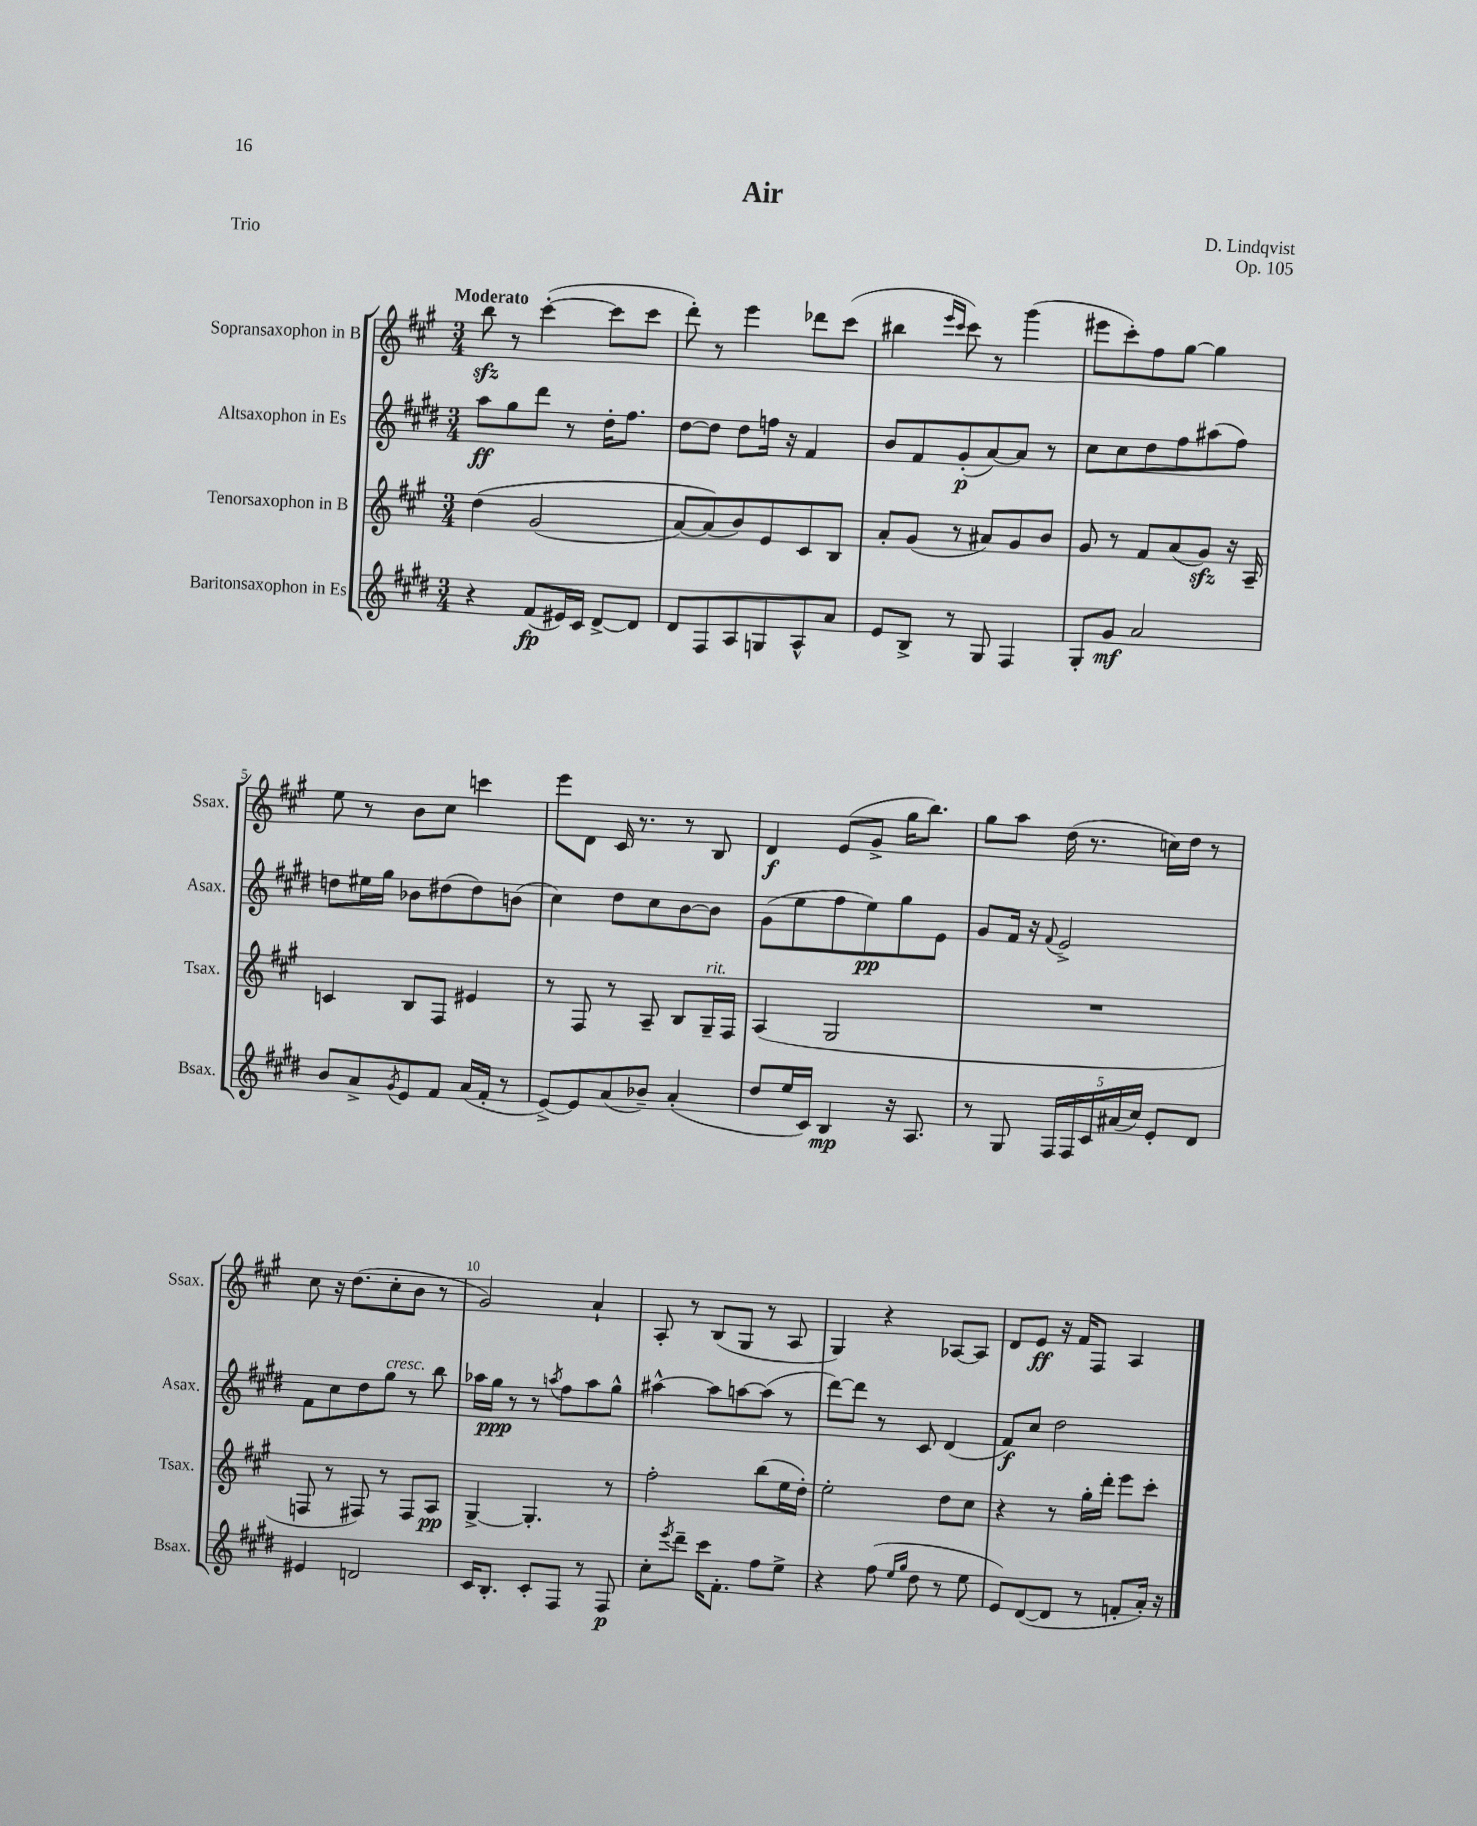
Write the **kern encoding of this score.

**kern	**kern	**kern	**kern
*staff4	*staff3	*staff2	*staff1
*clefG2	*clefG2	*clefG2	*clefG2
*k[f#c#g#d#]	*k[f#c#g#]	*k[f#c#g#d#]	*k[f#c#g#]
*M3/4	*M3/4	*M3/4	*M3/4
4r	&(4dd\	8aa\L	8bb\
.	.	8gg#\	8r
(8f#/L	(2g#/	8ddd#\J	([4ccc#'\
16e#/L)	.	8r	.
16c#/JJ	.	.	.
[8d#^/L	.	16dd#'\LK	8ccc#\]L
.	.	8.ff#\J	.
8d#/]J	.	.	8ccc#\J
=	=	=	=
8d#/L	[8a/L)	[8dd#\L	8ddd'\)
8F#/	(8a/]&)	8dd#\]J	8r
8A/	8b/)	8dd#\L	4eee\
8G/	8e/	16ff\Jk	.
.	.	16r	.
8A^^/	8c#/	4f#/	8ddd-\L
8a/J	8B/J	.	(8ccc#\J
=	=	=	=
8e/L	8a'/L	8b/L	4bb#\
8B^/J	(8g#/J	8f#/	.
.	.	.	16qqeee/LL
.	.	.	16qqccc#/JJ
8r	8r	(8g#'/	8ccc#\)
8G#/	8a#/L)	[8a/)	8r
4F#/	8g#/	8a/]J	(4ggg#\
.	8b/J	8r	.
=	=	=	=
8G#'/L	8g#/	8cc#\L	8eee#\L
8g#/J	8r	8cc#\	8ccc#'\)
2a/	8f#/L	8dd#\	8ff#\
.	(8a/	8ff#\	[8gg#\J
.	8g#/J)	(8aa#\	4gg#\]
.	16r	8ff#\J)	.
.	16A~/	.	.
=	=	=	=
8b/L	4c/	8dd\L	8ee\
8a^/	.	16ee#\L	8r
.	.	16gg#\JJ	.
8qg#/	.	.	.
8e/	8B/L	8b-\L	8b\L
8f#/J	8F#/J	(8dd#\	8cc#\J
(16a/LL	4e#/	8dd#\)	4ccc\
16f#'/JJ	.	.	.
8r	.	(8b\J	.
=	=	=	=
[8e^/L)	8r	4cc#\)	8eee\L
8e/]	8F#/	.	8d\J
(8a/	8r	8dd#\L	16c#/
.	.	.	8.r
8b-~/J)	8A~/	8cc#\	.
(4a'/	8B/L	[8b\	8r
.	16G#~/L	8b\]J	8B/
.	16F#/JJ	.	.
=	=	=	=
8dd#/L	(4A/	(8g#\L	4d/
16ee/L	.	8ee\	.
16c#/JJ)	.	.	.
4B/	2G#/	8ff#\	(8e/L
.	.	8ee\)	8g#^/J
16r	.	8gg#\	16gg#\LK
8.A/	.	.	8.bb\J)
.	.	8e\J	.
=	=	=	=
8r	2.r	8g#/L	8gg#\L
8G#/	.	16f#/Jk	8aa\J
.	.	16r	.
.	.	8qqf#/	.
20F#/LL	.	2e^/	(16dd\
20F#/	.	.	.
.	.	.	8.r
20c#/	.	.	.
(20a#/	.	.	.
20cc#/JJ)	.	.	.
8e'/L	.	.	16cc\LL)
.	.	.	16dd\JJ
8d#/J	.	.	8r
=	=	=	=
4e#/	8F/	8f#\L	8cc#\
.	8r	8cc#\	16r
.	.	.	(8.dd\L
2d/	8F#/)	8dd#\	.
.	8r	8gg#\J	8cc#'\
.	8F#/L	8r	8b\J
.	8A/J	8bb\	8r
=	=	=	=
16c#/LK	[4G#^/	16aa-\LL	2g#/)
8.B'/J	.	16gg#\JJ	.
.	.	8r	.
8c#'/L	4.G#'/]	8r	.
.	.	8qaa/	.
8F#/J	.	8ff#\L	.
8r	.	8aa\	4a`/
8F#/	8r	8gg#^^\J	.
=	=	=	=
8cc#'\L	2ff#'\	[4aa#^^\	8A'/
8qeee/	.	.	.
8ddd#~\J	.	.	8r
16ccc#\LK	.	8aa#\]L	(8B/L
8.f#'\J	.	.	.
.	.	[8aa\	8G#/J
8ff#\L	(8bb\L	(8aa\]J	8r
8ee^\J	16ee\L	8r	8A/
.	16dd'\JJ)	.	.
=	=	=	=
4r	2ee'\	[8ddd#\L)	4G#/)
.	.	8ddd#\]J	.
(8ff#\	.	8r	4r
16qqee/LL	.	.	.
16qqgg#/JJ	.	.	.
8dd#\	.	8c#/	.
8r	8dd\L	(4d#/	[8A-/L
8ee\	8cc#\J	.	8A-/]J
=	=	=	=
8e/L)	4r	8f#/L)	8d/L
([8d#/	.	8cc#/J	8e/J
8d#/]J	8r	2dd#\	16r
.	.	.	16f#/LK
8r	16gg#'\LL	.	8F#/J
.	16ddd'\JJ	.	.
8f'/L	8eee\L	.	4A/
16a'/Jk)	8ccc#'\J	.	.
16r	.	.	.
==	==	==	==
*-	*-	*-	*-
